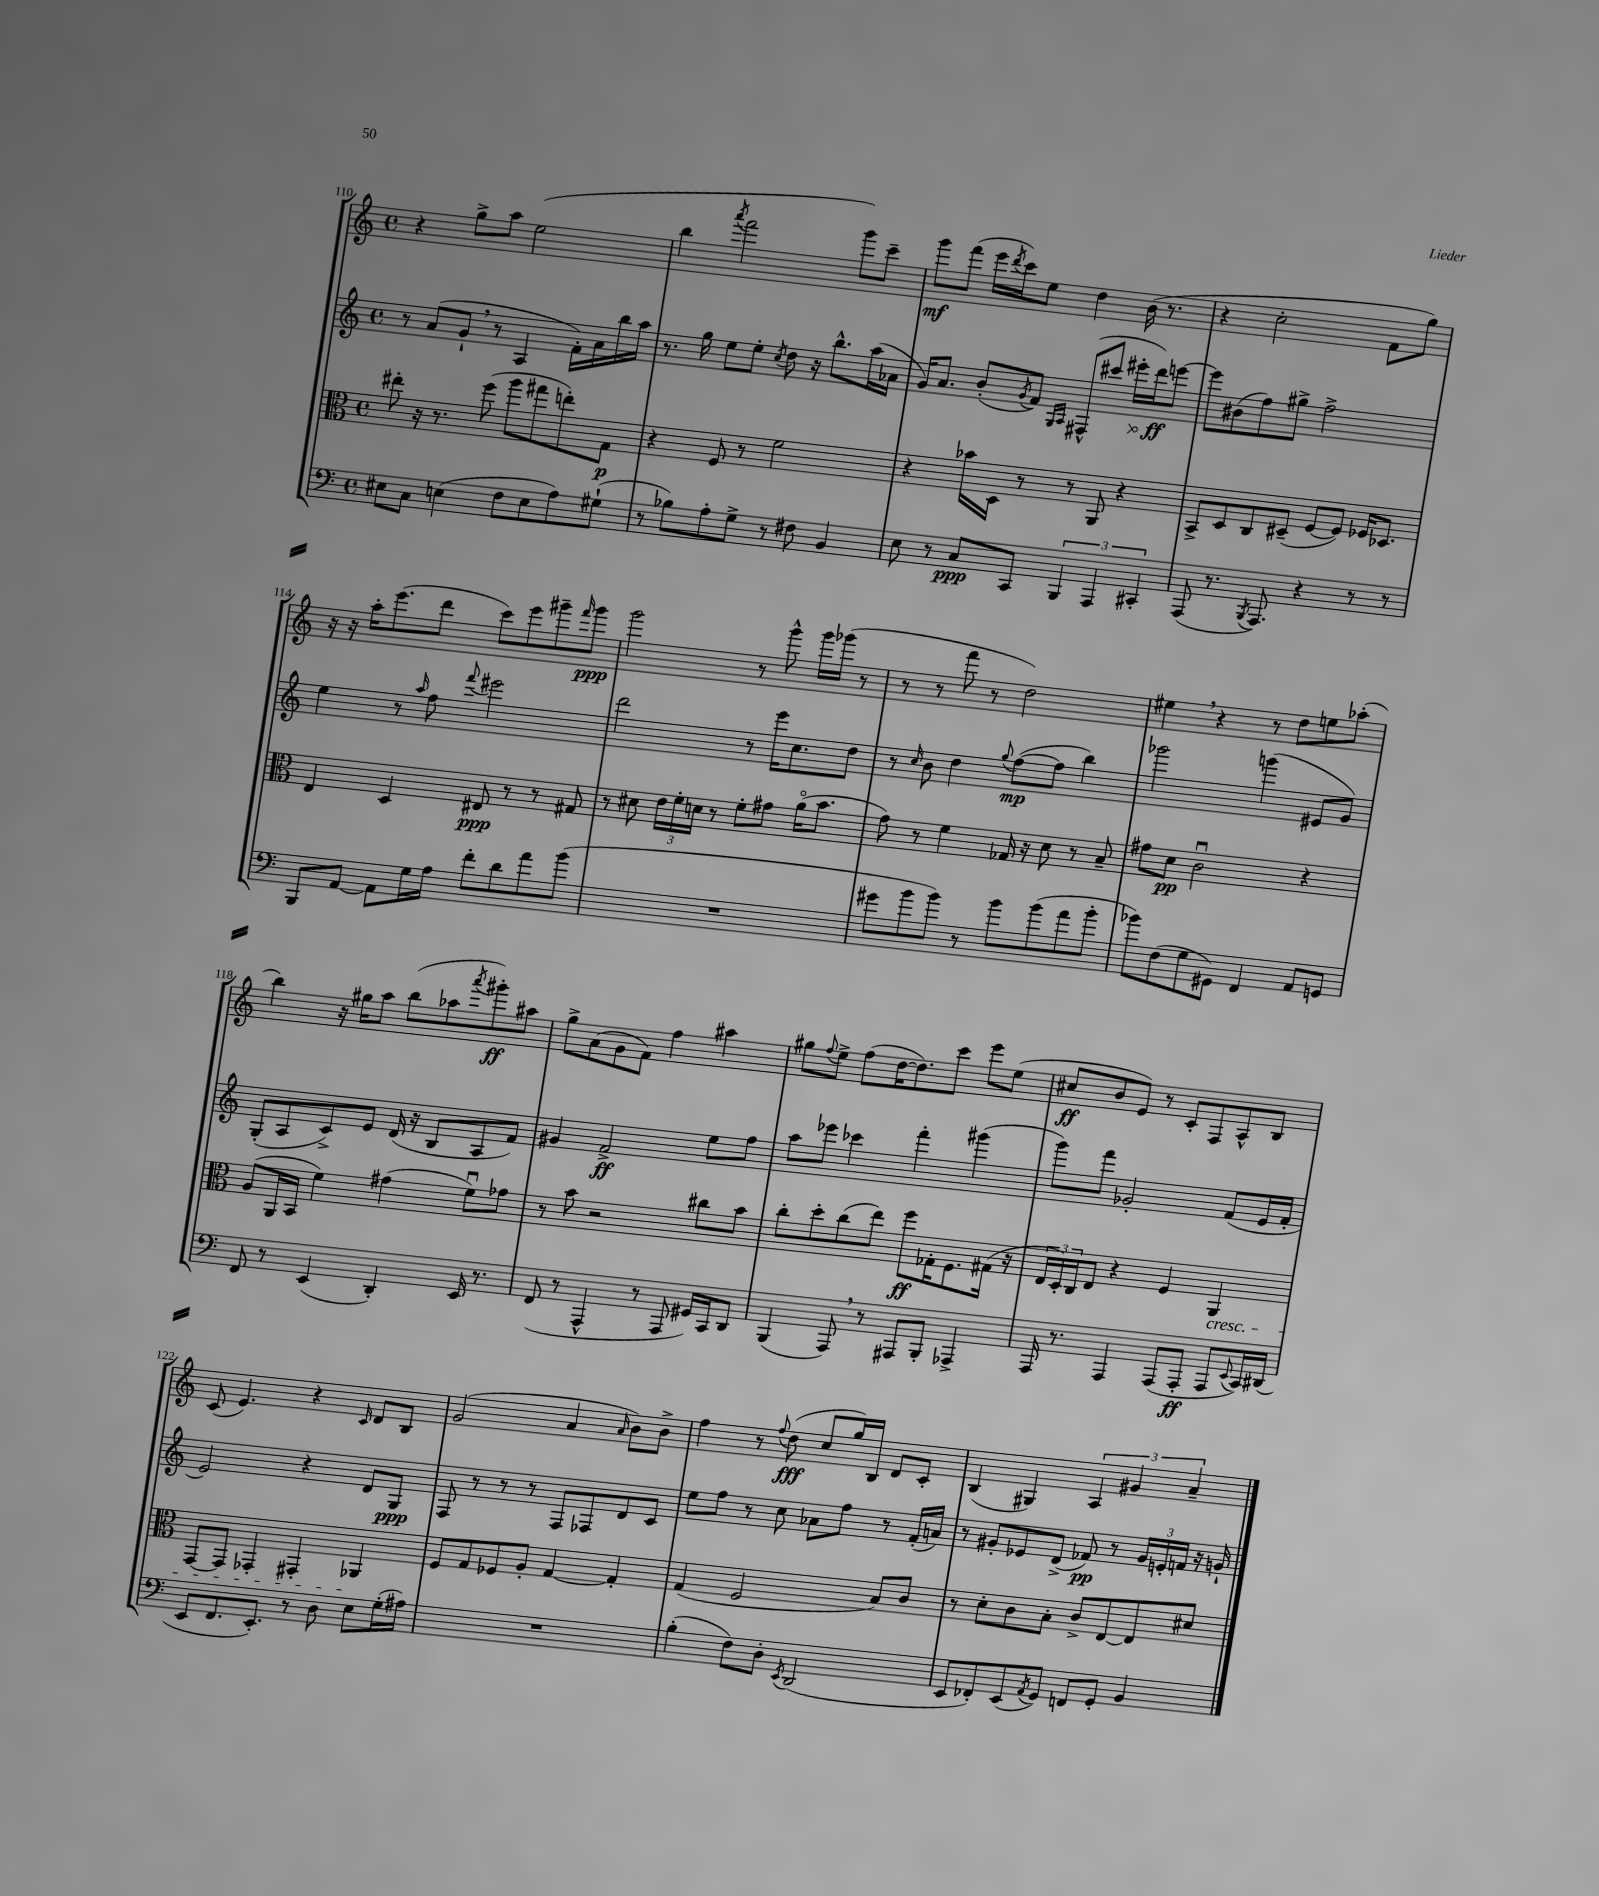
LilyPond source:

<<
\new StaffGroup <<
\new Staff = "s0" {
    \clef treble \key c \major \defaultTimeSignature \time 4/4
    r4 g''8-> a''8 e''2( |
    b''4 \acciaccatura { a'''8 } f'''2 g'''8) c'''8-- |
    g'''8\mf f'''8( e'''16 \acciaccatura { d'''8 } c'''16) e''8 d''4 b'16( r8. |
    r4 c''2-. f'8 g''8) |
    r16 r16 a''16-. e'''8.( d'''8 c'''8) e'''8 gis'''8-- \grace { f'''16 } gis'''8\ppp |
    g'''2 r8 g'''8-^ g'''16 ges'''16( r8 |
    r8 r8 f'''8 r8 d''2) |
    eis''4 \breathe r4 r8 d''8 e''8 aes''8-.( |
    b''4) r16 gis''16 a''8 b''8( aes''8 \acciaccatura { a'''8 } gis'''8-.\ff) ais''8 |
    g''8-> a'8( g'8 f'8) f''4 ais''4 |
    gis''8 \appoggiatura { f''8 } e''8-> f''8( d''16~ d''8.) c'''8 e'''8 e''8( |
    cis''8\ff b'8 e'8) r8 c'8-. f8 a8-^ b8 |
    c'8( e'4.) r4 \grace { c'16 } d'8 b8 |
    g'2( a'4 \grace { a'16 } b'8) b'8-> |
    f''4 r8 \appoggiatura { f''8 } d''8\fff( c''8 g''16) b16 d'8 c'8-. |
    b4( gis4) \tuplet 3/2 { a4 gis'4 a'4-- } \bar "|." |
}
\new Staff = "s1" {
    \clef treble \key c \major \defaultTimeSignature \time 4/4
    r8 a'8( g'8-! \breathe r8 a4 f'16-.) a'16 b''16 a''16 |
    r8. g''16 e''8 e''8-. \acciaccatura { c''8 } d''8 r16 b''8.-^ a''16( aes'16 |
    g'16) a'8. b'8-.( \acciaccatura { g'8 } f'8) \grace { g16 a16 } fis8-^( cis'''8 \once \override Hairpin.circled-tip = ##t eis'''16-.\> d'''16\ff\!) e'''8~ |
    e'''8 bis'8( f''8) gis''8-> f''2-> |
    e''4 r8 \grace { a''16 } f''8 \appoggiatura { f'''8 } eis'''2 |
    d'''2 r8 e'''16 c''8. d''8 |
    r8 \grace { c''16 } b'8 d''4 \appoggiatura { g''8 } f''8~\mp( f''8 b''4) |
    ges'''2 g'''4( eis'8 g'8) |
    g8-.( a8 c'8->) e'8 d'16( r16 b8 a8 f'8) |
    gis'4 f'2->\ff e''8 f''8 |
    a''8 ees'''8 ces'''4 f'''4-. gis'''4( |
    g'''8) f'''8 ges'2-. f'8( e'16 f'16-. |
    e'2) r4 d'8 g8\ppp |
    f8 r8 r8 r8 f8 fes8 d'8 c'8 |
    e''8 f''8 r8 c''8 aes'8 f''8 r8 f'16-.( a'16) |
    r8 gis'8-. ees'8 d'8->( fes'8\pp) r8 \tuplet 3/2 { gis'16 e'16-. f'16 } r16 g'16-! \bar "|." |
}
\new Staff = "s2" {
    \clef alto \key c \major \defaultTimeSignature \time 4/4
    eis''8-. r16 r8. f''8( a''8 gis''8 e''8-.) g8\p |
    r4 f8 r8 f'2 |
    r4 bes'16 d16 r8 r8 a,8 r4 |
    b,8-> d8 c8 dis8--( f8~ f8) fes16 des8. |
    e4 d4 eis8\ppp r8 r8 gis8 |
    r8 dis'8 \tuplet 3/2 { e'16 f'16-. d'16 } r8 f'8-. gis'8 a'16\flageolet( b'8. |
    g'8) r8 f'4 ges16 r16 d'8 r8 b8-- |
    gis'8 d'8\pp c'2\downbow r4 |
    a8( a,16 b,16 f'4) gis'4( f'8\downbow) ges'8 |
    r8 b'8 r2 cis''8 b'8 |
    c''8-. d''8-. c''8( e''8) f''8\ff ges16-. f8. gis16( r16 |
    \tuplet 3/2 { e16 d16-.) c16 } e8 r4 f4 a,4\cresc |
    g,8~ g,8 ges,4-. gis,4-. aes,4\! |
    f8 g8 fes8 a8-. g4~ g4-. |
    g4( f2 b8) c'8 |
    r8 d'8-. c'8 b8-. c'8-> e8~ e8 dis'8 \bar "|." |
}
\new Staff = "s3" {
    \clef bass \key c \major \defaultTimeSignature \time 4/4
    eis8 c8 e4( f8 e8 a8) gis8-!( |
    r8 bes8) a8-. g8-> r8 fis8 b,4 |
    e8 r8 c8\ppp c,8 \tuplet 3/2 { b,,4 a,,4 cis,4-. } |
    a,,8( r8. \acciaccatura { b,,8 } a,,8.) r4 r8 r8 |
    b,,8 a,8~ a,8 g16 a16 f'8-. d'8 a'8 b'8( |
    R1 |
    gis'8 b'8 b'8) r8 b'8 b'8( a'8 b'8-. |
    bes'8) f8( g8 gis,8) f,4 a,8 g,8 |
    f,8 r8 e,4( d,4-.) e,16 r8. |
    f,8( r8 a,,4-^ r8 a,,8 gis,16) c,16 d,8 |
    b,,4( a,,8) \breathe r8 ais,,8 b,,8-. aes,,4-> |
    a,,16 r8. a,,4 a,,8( a,,8-.\ff a,,8 \appoggiatura { e,8 } c,16) dis,16( |
    e,8 f,8. e,8.-.) r8 d8 e8 g16-.( ais16) |
    R1 |
    b4-.( f8) d8-. \acciaccatura { e,8 } d,2( |
    e,8 fes,8-.) e,8( \acciaccatura { a,8 } g,8) f,8 g,8-. b,4 \bar "|." |
}
>>
>>
\layout { \context { \Score currentBarNumber = #110 } }
